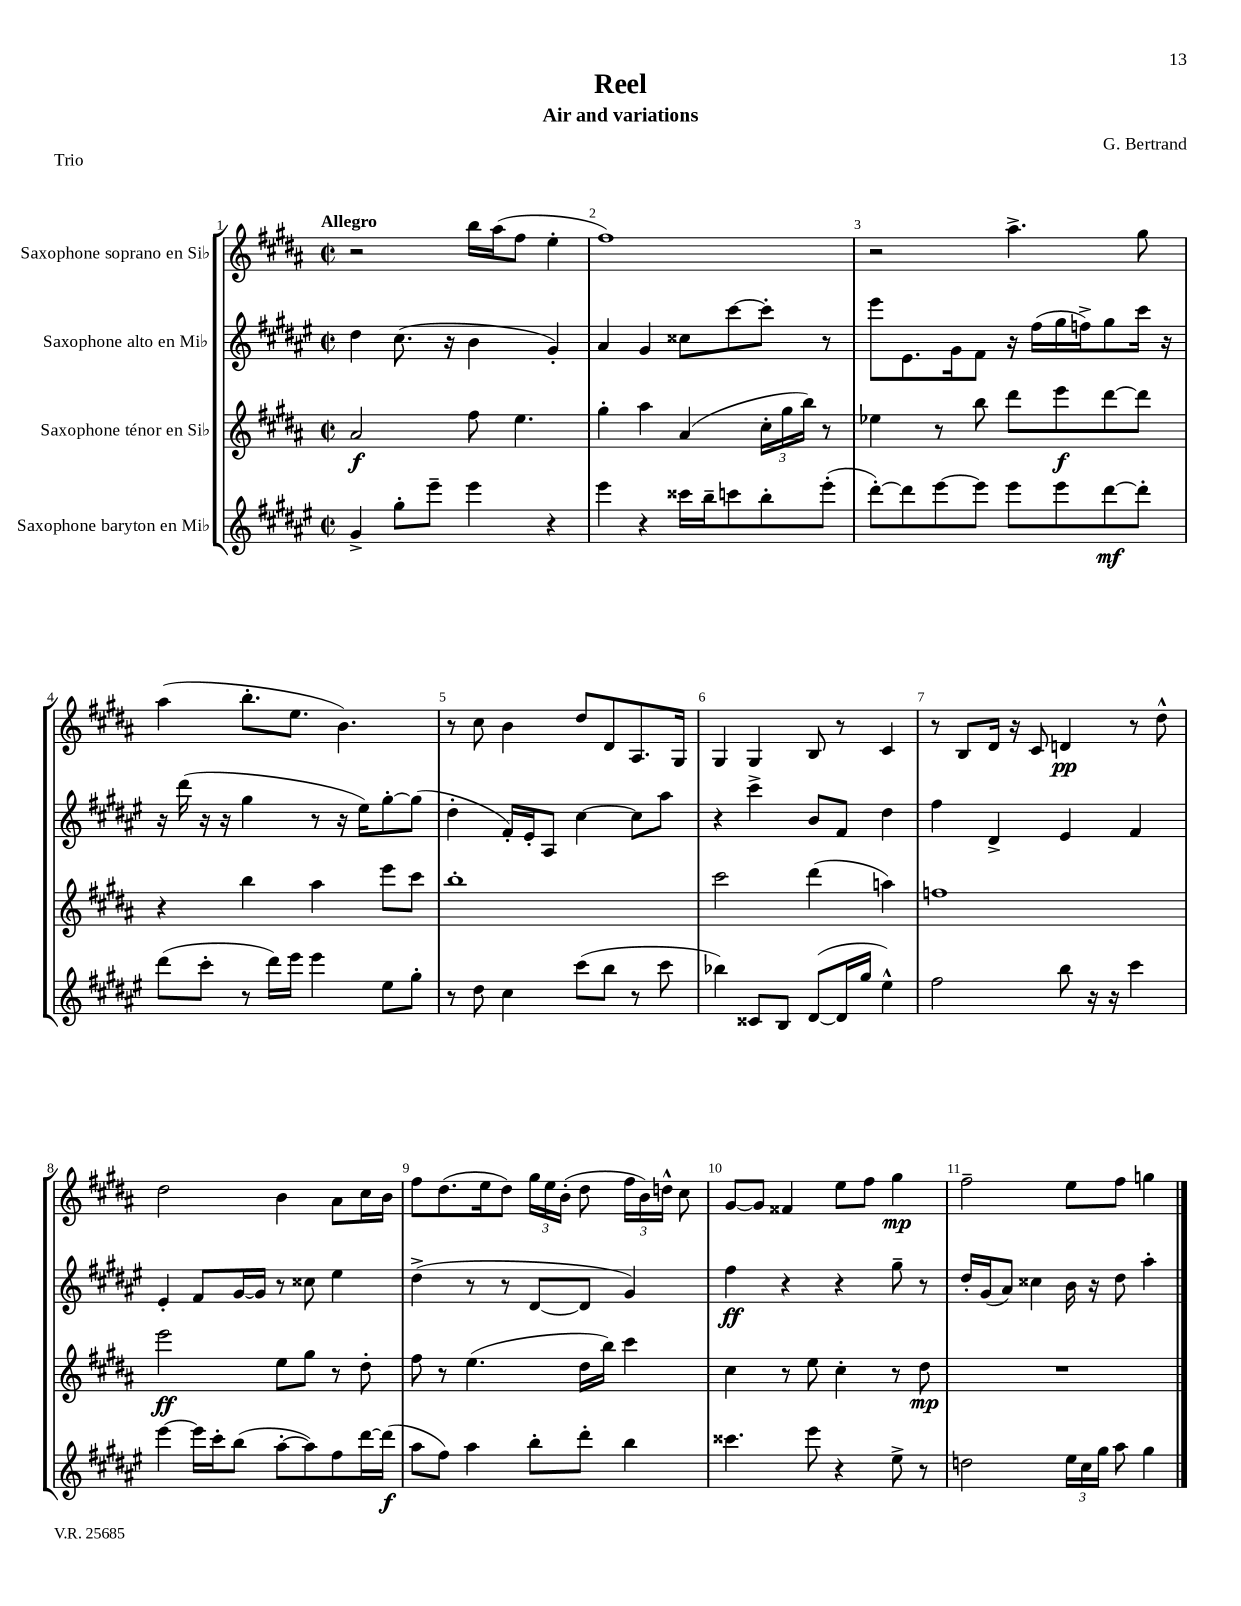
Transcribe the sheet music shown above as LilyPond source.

\header { title = "Reel" composer = "G. Bertrand" subtitle = "Air and variations" piece = "Trio" }
<<
\new StaffGroup <<
\new Staff = "s0" \with { instrumentName = "Saxophone soprano en Sib" } {
    \clef treble \key b \major \defaultTimeSignature \time 2/2 \tempo "Allegro"
    \autoBeamOff r2 b''16[ ais''16( fis''8] e''4-. |
    fis''1) |
    r2 ais''4.-> gis''8 |
    ais''4( b''8.[-. e''8.] b'4.) |
    r8 cis''8 b'4 dis''8[ dis'8 ais8. gis16] |
    gis4 gis4 b8 r8 cis'4 |
    r8 b8[ dis'16] r16 cis'8 d'4\pp r8 dis''8-^ |
    dis''2 b'4 ais'8[ cis''16 b'16] |
    fis''8[ dis''8.( e''16 dis''8]) \tuplet 3/2 { gis''16[ e''16 b'16]-.( } dis''8 \tuplet 3/2 { fis''16[ b'16) d''16]-^ } cis''8 |
    gis'8[~ gis'8] fisis'4 e''8[ fis''8] gis''4\mp |
    fis''2-- e''8[ fis''8] g''4 \bar "|." |
}
\new Staff = "s1" \with { instrumentName = "Saxophone alto en Mib" } {
    \clef treble \key fis \major \defaultTimeSignature \time 2/2
    \autoBeamOff dis''4 cis''8.( r16 b'4 gis'4-.) |
    ais'4 gis'4 cisis''8[ cis'''8~ cis'''8]-. r8 |
    eis'''8[ eis'8. gis'16 fis'8] r16 fis''16[( gis''16 f''16->) gis''8 cis'''16] r16 |
    r16 dis'''16( r16 r16 gis''4 r8 r16 eis''16[) gis''8~-. gis''8]( |
    dis''4-. fis'16[-.) eis'16-. ais8] cis''4~ cis''8[ ais''8] |
    r4 cis'''4-> b'8[ fis'8] dis''4 |
    fis''4 dis'4-> eis'4 fis'4 |
    eis'4-. fis'8[ gis'16~ gis'16] r8 cisis''8 eis''4 |
    dis''4->( r8 r8 dis'8[~ dis'8] gis'4) |
    fis''4\ff r4 r4 gis''8-- r8 |
    dis''16[-. gis'16( ais'8]) cisis''4 b'16 r16 dis''8 ais''4-. \bar "|." |
}
\new Staff = "s2" \with { instrumentName = "Saxophone ténor en Sib" } {
    \clef treble \key b \major \defaultTimeSignature \time 2/2
    \autoBeamOff ais'2\f fis''8 e''4. |
    gis''4-. ais''4 ais'4( \tuplet 3/2 { cis''16[-. gis''16 b''16]) } r8 |
    ees''4 r8 b''8 dis'''8[ e'''8\f dis'''8~ dis'''8] |
    r4 b''4 ais''4 e'''8[ cis'''8] |
    b''1-. |
    cis'''2 dis'''4( a''4) |
    f''1 |
    e'''2\ff e''8[ gis''8] r8 dis''8-. |
    fis''8 r8 e''4.( dis''16[ b''16]) cis'''4 |
    cis''4 r8 e''8 cis''4-. r8 dis''8\mp |
    R1 \bar "|." |
}
\new Staff = "s3" \with { instrumentName = "Saxophone baryton en Mib" } {
    \clef treble \key fis \major \defaultTimeSignature \time 2/2
    \autoBeamOff gis'4-> gis''8[-. eis'''8]-- eis'''4 r4 |
    eis'''4 r4 cisis'''16[ b''16-- c'''8 b''8-. eis'''8]-.( |
    dis'''8[~-.) dis'''8 eis'''8~ eis'''8] eis'''8[ eis'''8 dis'''8~\mf dis'''8]-. |
    dis'''8[( cis'''8]-. r8 dis'''16[) eis'''16] eis'''4 eis''8[ gis''8]-. |
    r8 dis''8 cis''4 cis'''8[( b''8] r8 cis'''8 |
    bes''4) cisis'8[ b8] dis'8[~( dis'16 gis''16] eis''4-^) |
    fis''2 b''8 r16 r16 cis'''4 |
    eis'''4~ eis'''16[ cis'''16-. b''8]( ais''8[~-. ais''8) fis''8 dis'''16~ dis'''16]\f( |
    ais''8[ fis''8]) ais''4 b''8[-. dis'''8]-. b''4 |
    cisis'''4. eis'''8 r4 eis''8-> r8 |
    d''2 \tuplet 3/2 { eis''16[ cis''16 gis''16] } ais''8 gis''4 \bar "|." |
}
>>
>>
\layout { \context { \Score \override BarNumber.break-visibility = ##(#f #t #t) barNumberVisibility = #all-bar-numbers-visible } }
